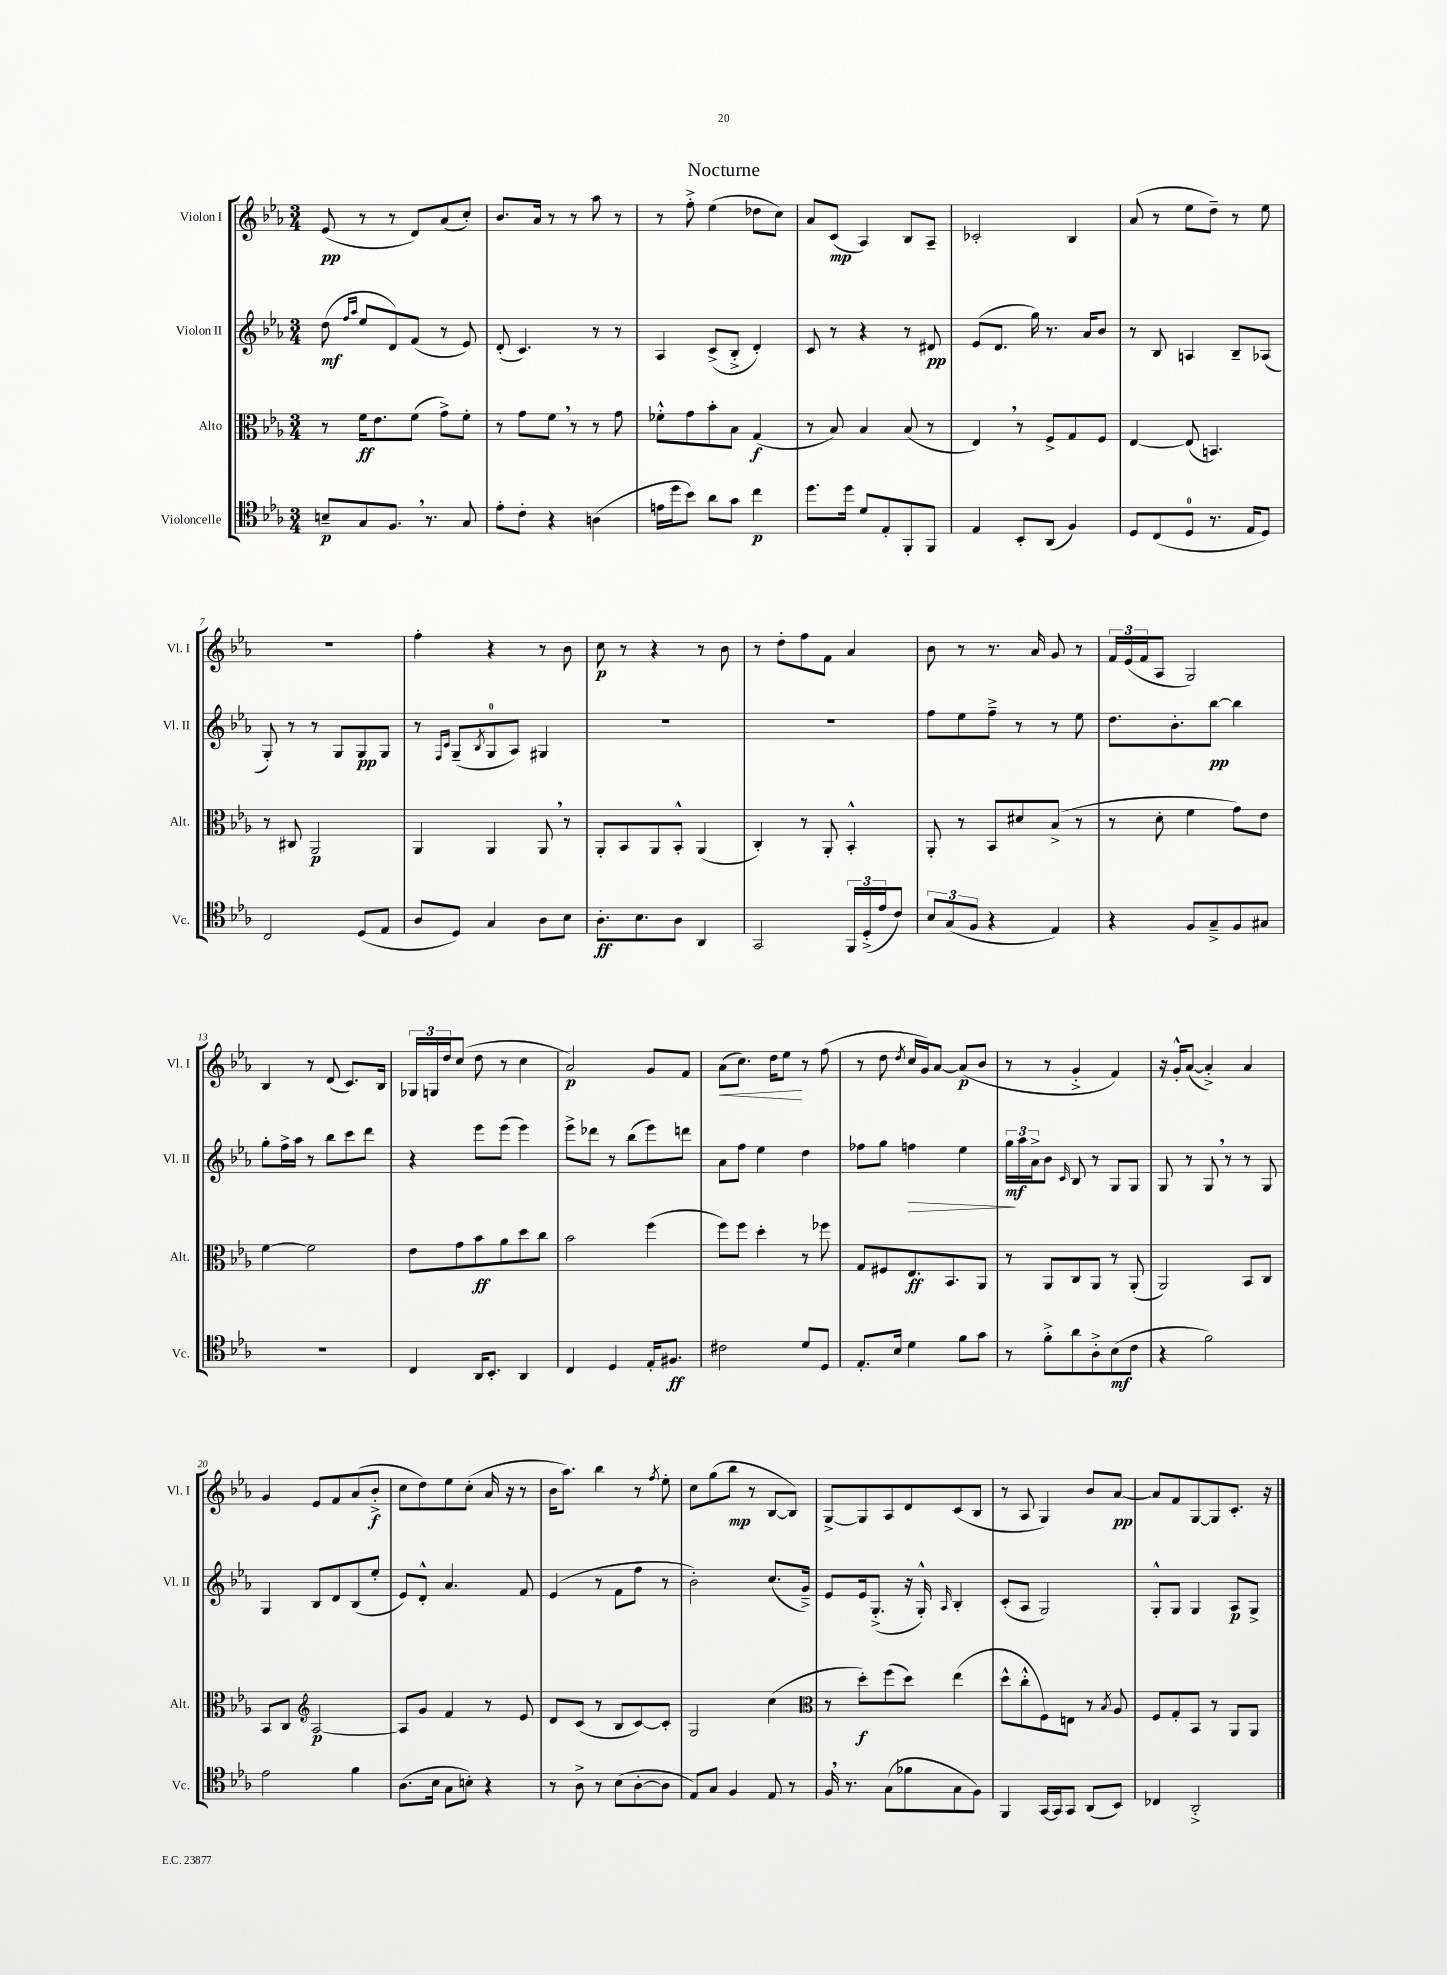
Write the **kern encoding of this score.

**kern	**dynam	**kern	**dynam	**kern	**dynam	**kern	**dynam
*part4	*part4	*part3	*part3	*part2	*part2	*part1	*part1
*staff4	*staff4	*staff3	*staff3	*staff2	*staff2	*staff1	*staff1
*I"Violoncelle	*	*I"Alto	*	*I"Violon II	*	*I"Violon I	*
*I'Vc.	*	*I'Alt.	*	*I'Vl. II	*	*I'Vl. I	*
*clefC4	*	*clefC3	*	*clefG2	*	*clefG2	*
*k[b-e-a-]	*	*k[b-e-a-]	*	*k[b-e-a-]	*	*k[b-e-a-]	*
*M3/4	*	*M3/4	*	*M3/4	*	*M3/4	*
=1	=1	=1	=1	=1	=1	=1	=1
8Bn~/L	p	8r	.	(8dd\	mf	(8e-/	pp
.	.	.	.	16qqff/LL	.	.	.
.	.	.	.	16qqaa-/JJ	.	.	.
8G/	.	16f\KL	ff	8ee-/L	.	8r	.
.	.	8.e-\	.	.	.	.	.
8.F,/J	.	.	.	8d/)	.	8r	.
.	.	(8f\J	.	(8f/J	.	8d/L)	.
8.r	.	.	.	.	.	.	.
.	.	8g^\L)	.	8r	.	(8a-/	.
8G/	.	8f'\J	.	8e-/)	.	8cc'/J)	.
=2	=2	=2	=2	=2	=2	=2	=2
8e-'\L	.	8r	.	(8d'/	.	8.b-/L	.
8c'\J	.	8g\L	.	4.c/)	.	.	.
.	.	.	.	.	.	16a-/Jk	.
4r	.	8f,\J	.	.	.	8r	.
.	.	8r	.	.	.	8r	.
(4An\	.	8r	.	8r	.	8aa-\	.
.	.	8g\	.	8r	.	8r	.
=3	=3	=3	=3	=3	=3	=3	=3
16en\LL	.	8f-X'^^\L	.	4A-/	.	8r	.
16dd\J	.	.	.	.	.	.	.
8b-\J)	.	8g\	.	.	.	8ff'^\	.
8a-\L	.	8b-'\	.	(8c^/L	.	(4ee-\	.
8g\J	.	8B-\J	.	8B-'^/J	.	.	.
4cc\	p	(4G/	f	4d'/)	.	8dd-X\L	.
.	.	.	.	.	.	8cc\J)	.
=4	=4	=4	=4	=4	=4	=4	=4
8.dd\L	.	8r	.	8c/	.	8a-/L	.
.	.	8B-/)	.	8r	.	(8c/J	mp
16dd\Jk	.	.	.	.	.	.	.
8d/L	.	4B-/	.	4r	.	4A-/)	.
8E-'/	.	.	.	.	.	.	.
8FF'/	.	(8B-/	.	8r	.	8B-/L	.
8FF/J	.	8r	.	8d#X/	pp	8A-~/J	.
=5	=5	=5	=5	=5	=5	=5	=5
4E-/	.	4E-,/)	.	(8e-/L	.	2c-X'/	.
.	.	.	.	8.d/J	.	.	.
8BB-'/L	.	8r	.	.	.	.	.
.	.	.	.	16gg\)	.	.	.
(8AA-/J	.	8F^/L	.	8.r	.	.	.
4F/)	.	8G/	.	.	.	4B-/	.
.	.	.	.	16a-/KL	.	.	.
.	.	8F/J	.	8b-/J	.	.	.
=6	=6	=6	=6	=6	=6	=6	=6
8D/L	.	[4E-/	.	8r	.	(8a-/	.
(8C/	.	.	.	8B-/	.	8r	.
8D/J	.	(8E-/]	.	4An/	.	8ee-\L	.
8.r	.	4.BBn/)	.	.	.	8dd~\J)	.
.	.	.	.	8B-~/L	.	8r	.
16E-/KL	.	.	.	.	.	.	.
8D/J)	.	.	.	(8A-X/J	.	8ee-\	.
!!LO:LB:g=z
=7	=7	=7	=7	=7	=7	=7	=7
2C/	.	8r	.	8G'/)	.	2.r	.
.	.	8C#X/	.	8r	.	.	.
.	.	2AA-/	p	8r	.	.	.
.	.	.	.	8G/L	.	.	.
(8D/L	.	.	.	8G/	pp	.	.
8E-/J	.	.	.	8G/J	.	.	.
=8	=8	=8	=8	=8	=8	=8	=8
8A-/L	.	4AA-/	.	8r	.	4ff'\	.
.	.	.	.	16qqF/LL	.	.	.
.	.	.	.	16qqc/JJ	.	.	.
8D/J)	.	.	.	(8G~/L	.	.	.
.	.	.	.	8qB-/	.	.	.
4G/	.	4AA-/	.	8G/	.	4r	.
.	.	.	.	8A-/J)	.	.	.
8A-\L	.	8AA-,/	.	4G#X/	.	8r	.
8B-\J	.	8r	.	.	.	8b-\	.
=9	=9	=9	=9	=9	=9	=9	=9
8.A-'\L	ff	8AA-'/L	.	2.r	.	8cc\	p
.	.	8BB-/	.	.	.	8r	.
8.B-\	.	.	.	.	.	.	.
.	.	8AA-/	.	.	.	4r	.
8A-\J	.	8BB-'^^/J	.	.	.	.	.
4AA-/	.	(4AA-/	.	.	.	8r	.
.	.	.	.	.	.	8b-\	.
=10	=10	=10	=10	=10	=10	=10	=10
2GG/	.	4C'/)	.	2.r	.	8r	.
.	.	.	.	.	.	8dd'\L	.
.	.	8r	.	.	.	8ff\	.
.	.	8AA-'/	.	.	.	8f\J	.
24FF/LL	.	4BB-'^^/	.	.	.	4a-/	.
(24D'^/	.	.	.	.	.	.	.
24e-/J	.	.	.	.	.	.	.
8c/J)	.	.	.	.	.	.	.
=11	=11	=11	=11	=11	=11	=11	=11
12B-/L	.	8AA-'/	.	8ff\L	.	8b-\	.
(12G/	.	.	.	.	.	.	.
.	.	8r	.	8ee-\	.	8r	.
12F/J	.	.	.	.	.	.	.
4r	.	8BB-/L	.	8ff~^\J	.	8.r	.
.	.	8d#X/	.	8r	.	.	.
.	.	.	.	.	.	16a-/	.
4E-/)	.	(8B-^/J	.	8r	.	8g/	.
.	.	8r	.	8ee-\	.	8r	.
=12	=12	=12	=12	=12	=12	=12	=12
4r	.	8r	.	8.dd\L	.	24f/LL	.
.	.	.	.	.	.	(24e-/	.
.	.	.	.	.	.	24f/J	.
.	.	8d'\	.	.	.	8A-/J	.
.	.	.	.	8.b-'\	.	.	.
8F/L	.	4f\	.	.	.	2G/)	.
8G~^/	.	.	.	[8bb-\J	pp	.	.
8F/	.	8g\L)	.	4bb-\]	.	.	.
8G#X/J	.	8e-\J	.	.	.	.	.
!!LO:LB:g=z
=13	=13	=13	=13	=13	=13	=13	=13
2.r	.	[4f\	.	8gg'\L	.	4B-/	.
.	.	.	.	16ff^\L	.	.	.
.	.	.	.	16aa-\JJ	.	.	.
.	.	2f\]	.	8r	.	8r	.
.	.	.	.	8bb-\L	.	(8d/	.
.	.	.	.	8ccc\	.	8.c/L)	.
.	.	.	.	8ddd\J	.	.	.
.	.	.	.	.	.	16B-/Jk	.
=14	=14	=14	=14	=14	=14	=14	=14
4C/	.	8e-\L	.	4r	.	24G-X/LL	.
.	.	.	.	.	.	24Gn/	.
.	.	.	.	.	.	24dd/J	.
.	.	8g\	.	.	.	(8cc/J	.
16AA-/KL	.	8b-\	ff	8eee-\L	.	8dd\	.
8.BB-'/J	.	.	.	.	.	.	.
.	.	8a-\	.	(8eee-\J	.	8r	.
4AA-/	.	8dd\	.	4eee-\)	.	4cc\	.
.	.	8cc\J	.	.	.	.	.
=15	=15	=15	=15	=15	=15	=15	=15
4C/	.	2b-\	.	8eee-^\L	.	2a-/)	p
.	.	.	.	8ddd-X\J	.	.	.
4D/	.	.	.	8r	.	.	.
.	.	.	.	(8bb-\L	.	.	.
16E-'/KL	.	(4ff\	.	8eee-\)	.	8g/L	.
8.F#X/J	ff	.	.	.	.	.	.
.	.	.	.	8dddn\J	.	8f/J	.
=16	=16	=16	=16	=16	=16	=16	=16
!	!	!	!	!	!	!	!LO:HP:b
2c#X\	.	8ff\L)	.	8a-\L	.	(8a-\L	<
.	.	8ff\J	.	8ff\J	.	8.cc\J)	.
.	.	4dd'\	.	4ee-\	.	.	.
.	.	.	.	.	.	16dd\KL	.
.	.	.	.	.	.	8ee-\J	.
8d/L	.	8r	.	4dd\	.	8r	[
8D/J	.	8ff-X\	.	.	.	(8ff\	.
=17	=17	=17	=17	=17	=17	=17	=17
8.E-'/L	.	8G/L	.	8ff-X\L	.	8r	.
.	.	8F#X/	.	8gg\J	.	8dd\	.
16B-/Jk	.	.	.	.	.	.	.
.	.	.	.	.	.	8qdd/	.
!	!	!	!	!	!LO:HP:b	!	!
4d\	.	8.E-/	ff	4ffn\	>	16cc/LL	.
.	.	.	.	.	.	16g/J)	.
.	.	.	.	.	.	[8a-/J	.
.	.	8.BB-/	.	.	.	.	.
8f\L	.	.	.	4ee-\	.	(8a-/L]	p
8g\J	.	8AA-/J	.	.	.	8b-/J	.
=18	=18	=18	=18	=18	=18	=18	=18
8r	.	8r	.	24gg\LL	mf	8r	.
.	.	.	.	24aa-\	]	.	.
.	.	.	.	24a-^\J	.	.	.
8f'^\L	.	8AA-/L	.	8b-\J	.	8r	.
.	.	.	.	16qqc/	.	.	.
8a-\	.	8C/	.	8B-/	.	4g'^/	.
8A-'^\	.	8AA-/J	.	8r	.	.	.
(8B-\	mf	8r	.	8G/L	.	4f/)	.
8c\J	.	(8AA-'/	.	8G/J	.	.	.
=19	=19	=19	=19	=19	=19	=19	=19
4r	.	2AA-/)	.	8G/	.	16r	.
.	.	.	.	.	.	16g'^^/KL	.
.	.	.	.	8r	.	([8a-/J	.
2f\)	.	.	.	8G,/	.	4a-'^/])	.
.	.	.	.	8r	.	.	.
.	.	8BB-/L	.	8r	.	4a-/	.
.	.	8C/J	.	8G/	.	.	.
!!LO:LB:g=z
=20	=20	=20	=20	=20	=20	=20	=20
2e-\	.	8BB-/L	.	4G/	.	4g/	.
.	.	8C/J	.	.	.	.	.
*	*	*clefG2	*	*	*	*	*
.	.	[2A-/	p	8B-/L	.	8e-/L	.
.	.	.	.	8d/	.	8f/	.
4f\	.	.	.	(8B-/	.	(8a-/	.
.	.	.	.	8ee-'/J	.	8b-'^/J	f
=21	=21	=21	=21	=21	=21	=21	=21
(8.A-\L	.	8A-/L]	.	8e-/L)	.	8cc\L	.
.	.	8g/J	.	8d'^^/J	.	8dd\)	.
16B-\Jk	.	.	.	.	.	.	.
8G\L	.	4f/	.	4.a-/	.	8ee-\	.
8Bn'\J)	.	.	.	.	.	(8cc'\J	.
4r	.	8r	.	.	.	16a-/	.
.	.	.	.	.	.	16r	.
.	.	8e-/	.	8f/	.	8r	.
=22	=22	=22	=22	=22	=22	=22	=22
8r	.	8d/L	.	(4e-/	.	16b-\KL	.
.	.	.	.	.	.	8.aa-\J)	.
8A-^\	.	(8c/J	.	.	.	.	.
8r	.	8r	.	8r	.	4bb-\	.
(8B-\L	.	8B-/L	.	8f\L	.	.	.
[8A-'\	.	[8c/)	.	8ff\J	.	8r	.
.	.	.	.	.	.	8qff/	.
8A-\J]	.	8c'/J]	.	8r	.	8ee-'\	.
=23	=23	=23	=23	=23	=23	=23	=23
8E-/L)	.	2G/	.	2b-'\)	.	8cc\L	.
8G/J	.	.	.	.	.	(8gg\	.
4F/	.	.	.	.	.	8bb-\J	mp
.	.	.	.	.	.	8r	.
8E-/	.	(4cc\	.	(8.cc/L	.	[8B-/L	.
8r	.	.	.	.	.	8B-/J])	.
.	.	.	.	16g~^/Jk)	.	.	.
=24	=24	=24	=24	=24	=24	=24	=24
*	*	*clefC3	*	*	*	*	*
16F,/	.	8r	.	8e-/L	.	[8G^/L	.
8.r	.	.	.	.	.	.	.
.	.	8dd'\L)	f	16e-/k	.	8G/]	.
.	.	.	.	(8.G'^/J	.	.	.
(8G\L	.	(8ff\	.	.	.	8A-/	.
8f-X\	.	8dd\J)	.	16r	.	8d/	.
.	.	.	.	16G'^^/)	.	.	.
.	.	.	.	16qqA-/	.	.	.
8G\	.	(4ee-\	.	4B-'/	.	(8c/	.
8F\J)	.	.	.	.	.	8B-/J	.
=25	=25	=25	=25	=25	=25	=25	=25
4FF/	.	8dd^^\L	.	(8c'/L	.	8r	.
.	.	8cc'^^\	.	8A-/J	.	8A-/	.
[16GG/LL	.	8F\)	.	2G/)	.	4G/)	.
16GG/J]	.	.	.	.	.	.	.
8GG/J	.	8En\J	.	.	.	.	.
(8AA-/L	.	8r	.	.	.	8b-/L	.
.	.	8qB-/	.	.	.	.	.
8BB-/J)	.	8A-/	.	.	.	[8a-/J	pp
=26	=26	=26	=26	=26	=26	=26	=26
4C-X/	.	8F/L	.	8G'^^/L	.	8a-/L]	.
.	.	8G'/	.	8G/J	.	8f/	.
2AA-'^/	.	8BB-/J	.	4G/	.	[8G/	.
.	.	8r	.	.	.	8G/]	.
.	.	8AA-/L	.	8A-/L	p	8.c'/J	.
.	.	8AA-/J	.	8G^/J	.	.	.
.	.	.	.	.	.	16r	.
==	==	==	==	==	==	==	==
*-	*-	*-	*-	*-	*-	*-	*-
